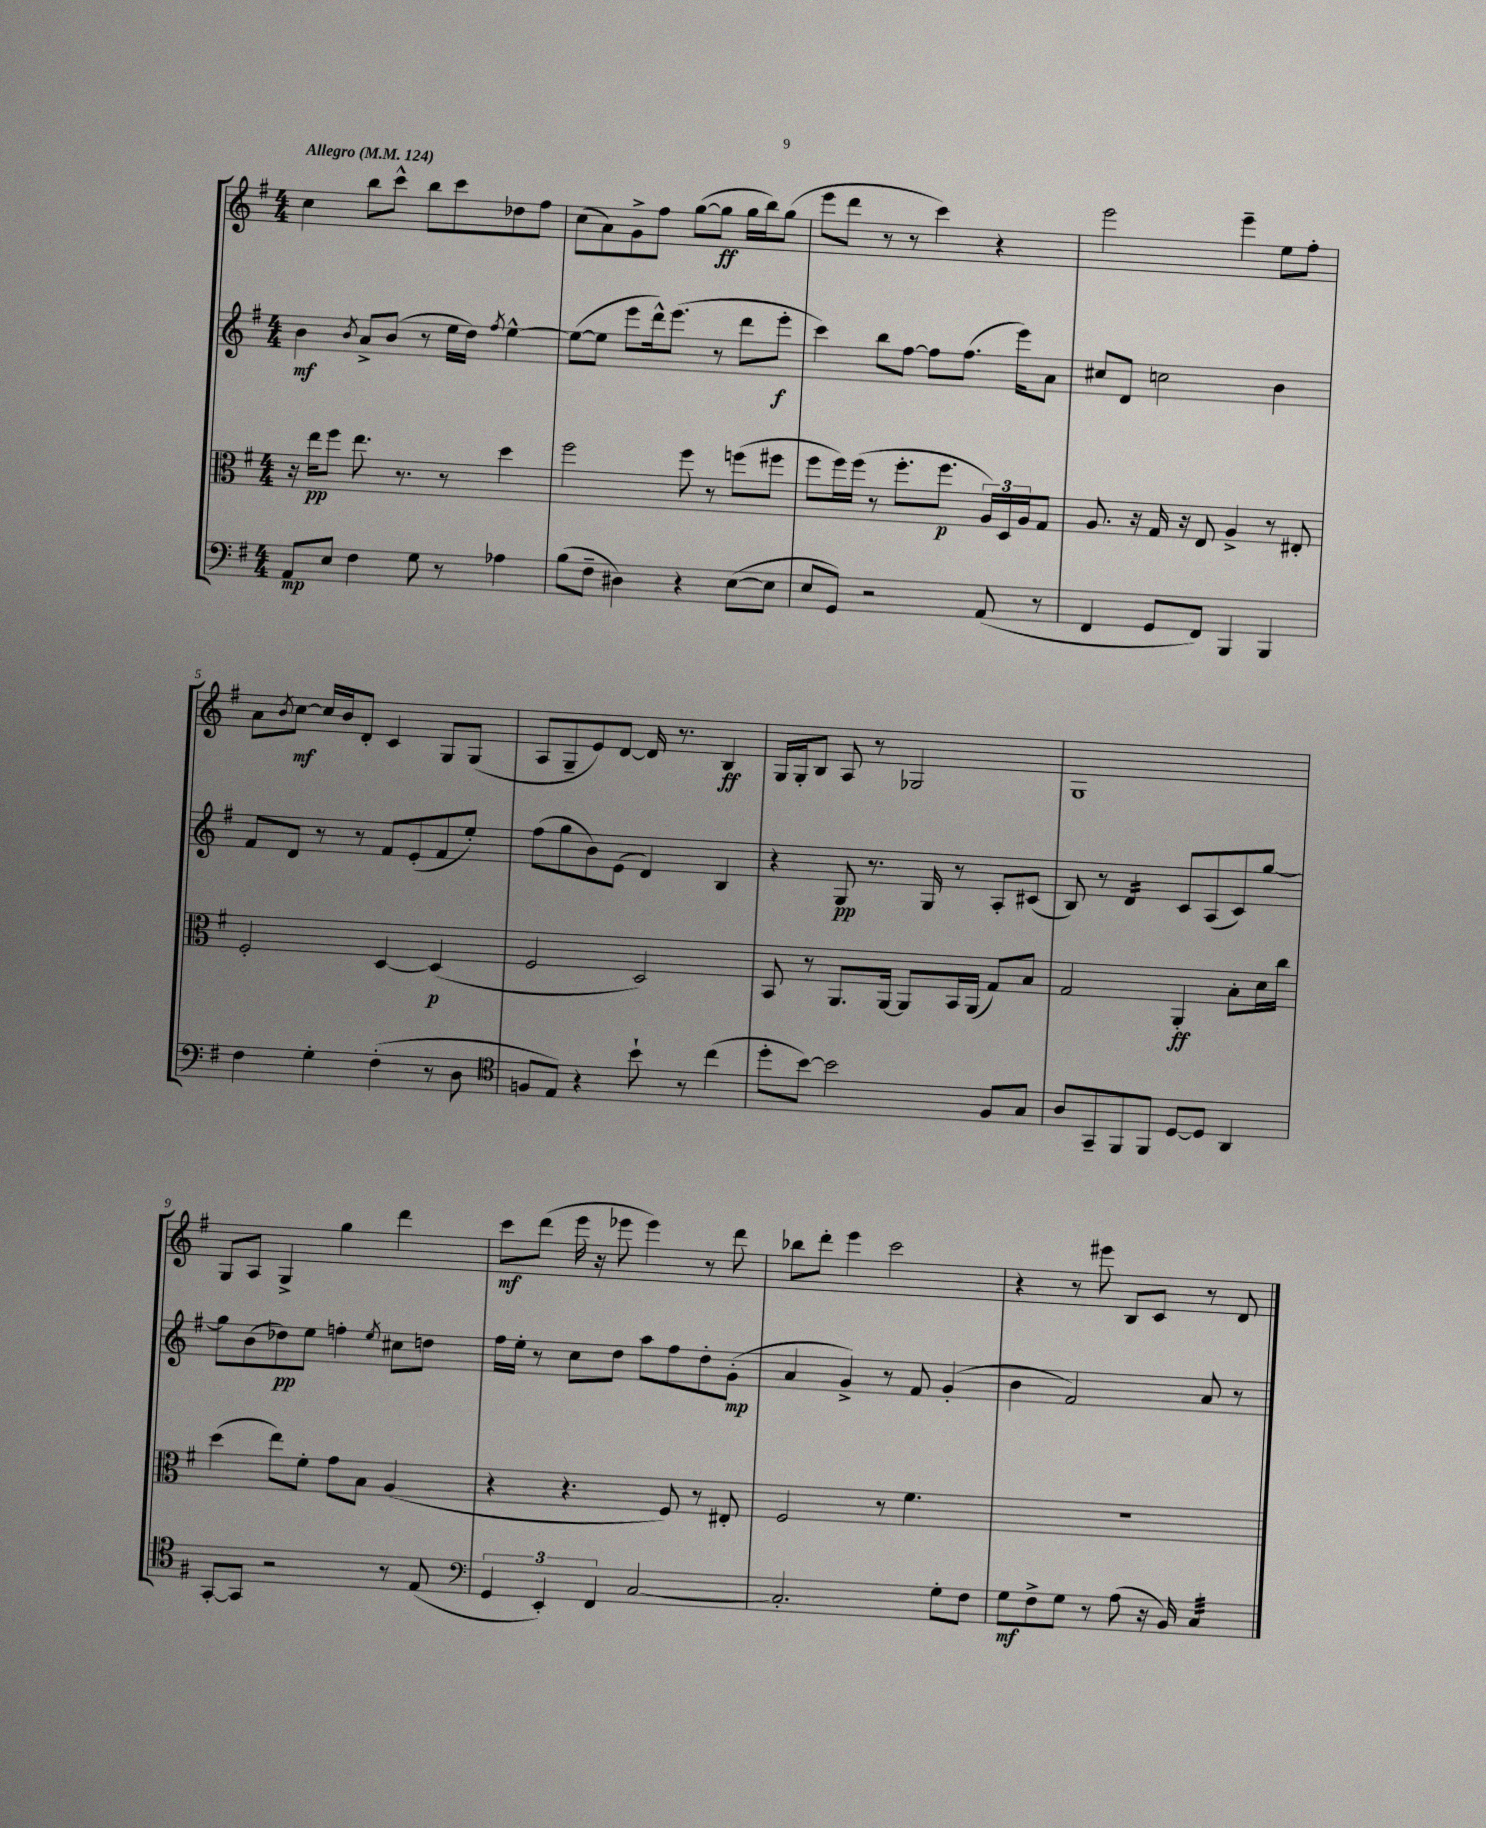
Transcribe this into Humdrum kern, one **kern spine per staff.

**kern	**dynam	**kern	**dynam	**kern	**dynam	**kern	**dynam
*part4	*part4	*part3	*part3	*part2	*part2	*part1	*part1
*staff4	*staff4	*staff3	*staff3	*staff2	*staff2	*staff1	*staff1
*clefF4	*	*clefC3	*	*clefG2	*	*clefG2	*
*k[f#]	*	*k[f#]	*	*k[f#]	*	*k[f#]	*
*M4/4	*	*M4/4	*	*M4/4	*	*M4/4	*
*MM124	*	*MM124	*	*MM124	*	*MM124	*
=1	=1	=1	=1	=1	=1	=1	=1
!	!	!	!	!	!	!LO:TX:a:B:t=Allegro	!
8AA/L	mp	16r	.	4b\	mf	4cc\	.
.	.	16ee\KL	pp	.	.	.	.
8E/J	.	8ff#\J	.	.	.	.	.
.	.	.	.	8qb/	.	.	.
4F#\	.	8.ee\	.	8a^/L	.	8bb\L	.
.	.	.	.	(8b/J	.	8ccc^^\J	.
.	.	8.r	.	.	.	.	.
8G\	.	.	.	8r	.	8bb\L	.
8r	.	8r	.	16ee\LL	.	8ccc\	.
.	.	.	.	16dd\JJ)	.	.	.
.	.	.	.	8qff#/	.	.	.
4A-X\	.	4dd\	.	[4ee^^\	.	8dd-X\	.
.	.	.	.	.	.	8ff#\J	.
=2	=2	=2	=2	=2	=2	=2	=2
(8B\L	.	2ff#\	.	(8ee\L_	.	(8cc\L	.
8F#~\J	.	.	.	8ee\J]	.	8a\)	.
4D#X\)	.	.	.	8eee\L	.	8g^\	.
.	.	.	.	16ddd^^\k)	.	8ff#\J	.
.	.	.	.	(8.eee\J	.	.	.
4r	.	8ff#\	.	.	.	([8gg\L	.
.	.	8r	.	8r	.	8gg\J]	ff
([8E\L	.	(8ffn\L	.	8ddd\L	.	16gg\LL	.
.	.	.	.	.	.	16bb\J)	.
8E\J]	.	8ff#X\J	.	8eee'\J	f	(8gg\J	.
=3	=3	=3	=3	=3	=3	=3	=3
8E/L	.	8ff#\L	.	4ccc\)	.	8eee\L	.
8GG/J)	.	16ff#\L)	.	.	.	8ddd\J	.
.	.	(16ff#\JJ	.	.	.	.	.
2r	.	8r	.	8bb\L	.	8r	.
.	.	8.ff#'\L	.	[8ff#\J	.	8r	.
.	.	.	.	8ff#\L]	.	4ccc\)	.
.	.	8.ff#\J	p	.	.	.	.
.	.	.	.	(8.ff#\J	.	.	.
(8AA/	.	24A/LL)	.	.	.	4r	.
.	.	24D/	.	.	.	.	.
.	.	.	.	16eee\KL)	.	.	.
.	.	24A/J	.	.	.	.	.
8r	.	8G/J	.	8a\J	.	.	.
=4	=4	=4	=4	=4	=4	=4	=4
4FF#/	.	8.A/	.	8cc#X/L	.	2eee\	.
.	.	.	.	8d/J	.	.	.
.	.	16r	.	.	.	.	.
8GG/L	.	16G/	.	2ccn\	.	.	.
.	.	16r	.	.	.	.	.
8FF#/J)	.	8E/	.	.	.	.	.
4BBB/	.	4A^/	.	.	.	4eee~\	.
4BBB/	.	8r	.	4b\	.	8ee\L	.
.	.	8E#X'/	.	.	.	8ff#'\J	.
!!LO:LB:g=z
=5	=5	=5	=5	=5	=5	=5	=5
4F#\	.	2F#'/	.	8f#/L	.	8a\L	.
.	.	.	.	.	.	8qb/	.
.	.	.	.	8d/J	.	[8cc\J	mf
4G'\	.	.	.	8r	.	16cc/LL]	.
.	.	.	.	.	.	16b/J	.
.	.	.	.	8r	.	8d'/J	.
(4F#'\	.	[4D/	.	8f#/L	.	4c/	.
.	.	.	.	(8e'/	.	.	.
8r	.	(4D/]	p	8f#/	.	8G/L	.
8D\	.	.	.	8ee'/J)	.	(8G/J	.
=6	=6	=6	=6	=6	=6	=6	=6
*clefC4	*	*	*	*	*	*	*
8Fn/L	.	2F#/	.	(8ff#\L	.	8A/L	.
8E/J)	.	.	.	8gg\	.	8G~/	.
4r	.	.	.	8b\)	.	8e/)	.
.	.	.	.	(8e\J	.	[8d/J	.
8b`\	.	2D/)	.	4d/)	.	16d/]	.
.	.	.	.	.	.	8.r	.
8r	.	.	.	.	.	.	.
(4cc\	.	.	.	4B/	.	4B/	ff
=7	=7	=7	=7	=7	=7	=7	=7
8dd'\L	.	8BB/	.	4r	.	16G/LL	.
.	.	.	.	.	.	16G'/J	.
[8b\J)	.	8r	.	.	.	8B/J	.
2b\]	.	8.AA/L	.	8G/	pp	8A/	.
.	.	.	.	8.r	.	8r	.
.	.	[16AA/Jk	.	.	.	.	.
.	.	8AA/L]	.	.	.	2G-X/	.
.	.	.	.	16G/	.	.	.
.	.	16BB/L	.	8r	.	.	.
.	.	(16AA/JJ	.	.	.	.	.
8F#/L	.	8G/L)	.	8A'/L	.	.	.
8G/J	.	8B/J	.	(8c#X/J	.	.	.
=8	=8	=8	=8	=8	=8	=8	=8
8A/L	.	2G/	.	8B/)	.	1G	.
8GG~/	.	.	.	8r	.	.	.
*	*	*	*	*tremolo	*	*	*
8FF#/	.	.	.	16d/LL	.	.	.
.	.	.	.	16d/	.	.	.
8FF#/J	.	.	.	16d/	.	.	.
.	.	.	.	16d/JJ	.	.	.
*	*	*	*	*Xtremolo	*	*	*
[8D/L	.	4AA'/	ff	8c/L	.	.	.
8D/J]	.	.	.	(8A/	.	.	.
4AA/	.	8B'\L	.	8c/)	.	.	.
.	.	16d\L	.	[8gg/J	.	.	.
.	.	16cc\JJ	.	.	.	.	.
!!LO:LB:g=z
=9	=9	=9	=9	=9	=9	=9	=9
[8GG'/L	.	(4dd\	.	8gg\L]	.	8G/L	.
8GG/J]	.	.	.	(8b\	.	8A/J	.
2r	.	8ee\L)	.	8dd-X\)	pp	4G^/	.
.	.	8f#'\J	.	8ee\J	.	.	.
.	.	8g\L	.	4ffn'\	.	4gg\	.
.	.	8B\J	.	.	.	.	.
.	.	.	.	8qee/	.	.	.
8r	.	(4A/	.	8cc#X\L	.	4ddd\	.
(8E/	.	.	.	8ddn\J	.	.	.
=10	=10	=10	=10	=10	=10	=10	=10
*clefF4	*	*	*	*	*	*	*
6GG/	.	4r	.	16ff#\LL	.	8ccc\L	mf
.	.	.	.	16ee'\JJ	.	.	.
.	.	.	.	8r	.	(8ddd\J	.
6EE'/)	.	.	.	.	.	.	.
.	.	4.r	.	8cc\L	.	16eee\	.
.	.	.	.	.	.	16r	.
6FF#/	.	.	.	.	.	.	.
.	.	.	.	8dd\J	.	8eee-X\	.
[2C/	.	.	.	8aa\L	.	4eee-\)	.
.	.	8F#/)	.	8ff#\	.	.	.
.	.	8r	.	8dd'\	.	8r	.
.	.	8E#X'/	.	(8g'\J	mp	8ddd\	.
=11	=11	=11	=11	=11	=11	=11	=11
2.C'/]	.	2F#/	.	4a/	.	8bb-X\L	.
.	.	.	.	.	.	8ddd'\J	.
.	.	.	.	4g^/)	.	4eee\	.
.	.	8r	.	8r	.	2ccc\	.
.	.	4.f#\	.	8f#/	.	.	.
8G'\L	.	.	.	(4g'/	.	.	.
8F#\J	.	.	.	.	.	.	.
=12	=12	=12	=12	=12	=12	=12	=12
8G\L	mf	1r	.	4b\	.	4r	.
8F#^\	.	.	.	.	.	.	.
8G\J	.	.	.	2f#/)	.	8r	.
8r	.	.	.	.	.	8eee#X\	.
(8A\	.	.	.	.	.	8B/L	.
16r	.	.	.	.	.	8c/J	.
16BB/)	.	.	.	.	.	.	.
*tremolo	*	*	*	*	*	*	*
32C/LLL	.	.	.	8a/	.	8r	.
32C/	.	.	.	.	.	.	.
32C/	.	.	.	.	.	.	.
32C/	.	.	.	.	.	.	.
32C/	.	.	.	8r	.	8d/	.
32C/	.	.	.	.	.	.	.
32C/	.	.	.	.	.	.	.
32C/JJJ	.	.	.	.	.	.	.
*Xtremolo	*	*	*	*	*	*	*
==	==	==	==	==	==	==	==
*-	*-	*-	*-	*-	*-	*-	*-
